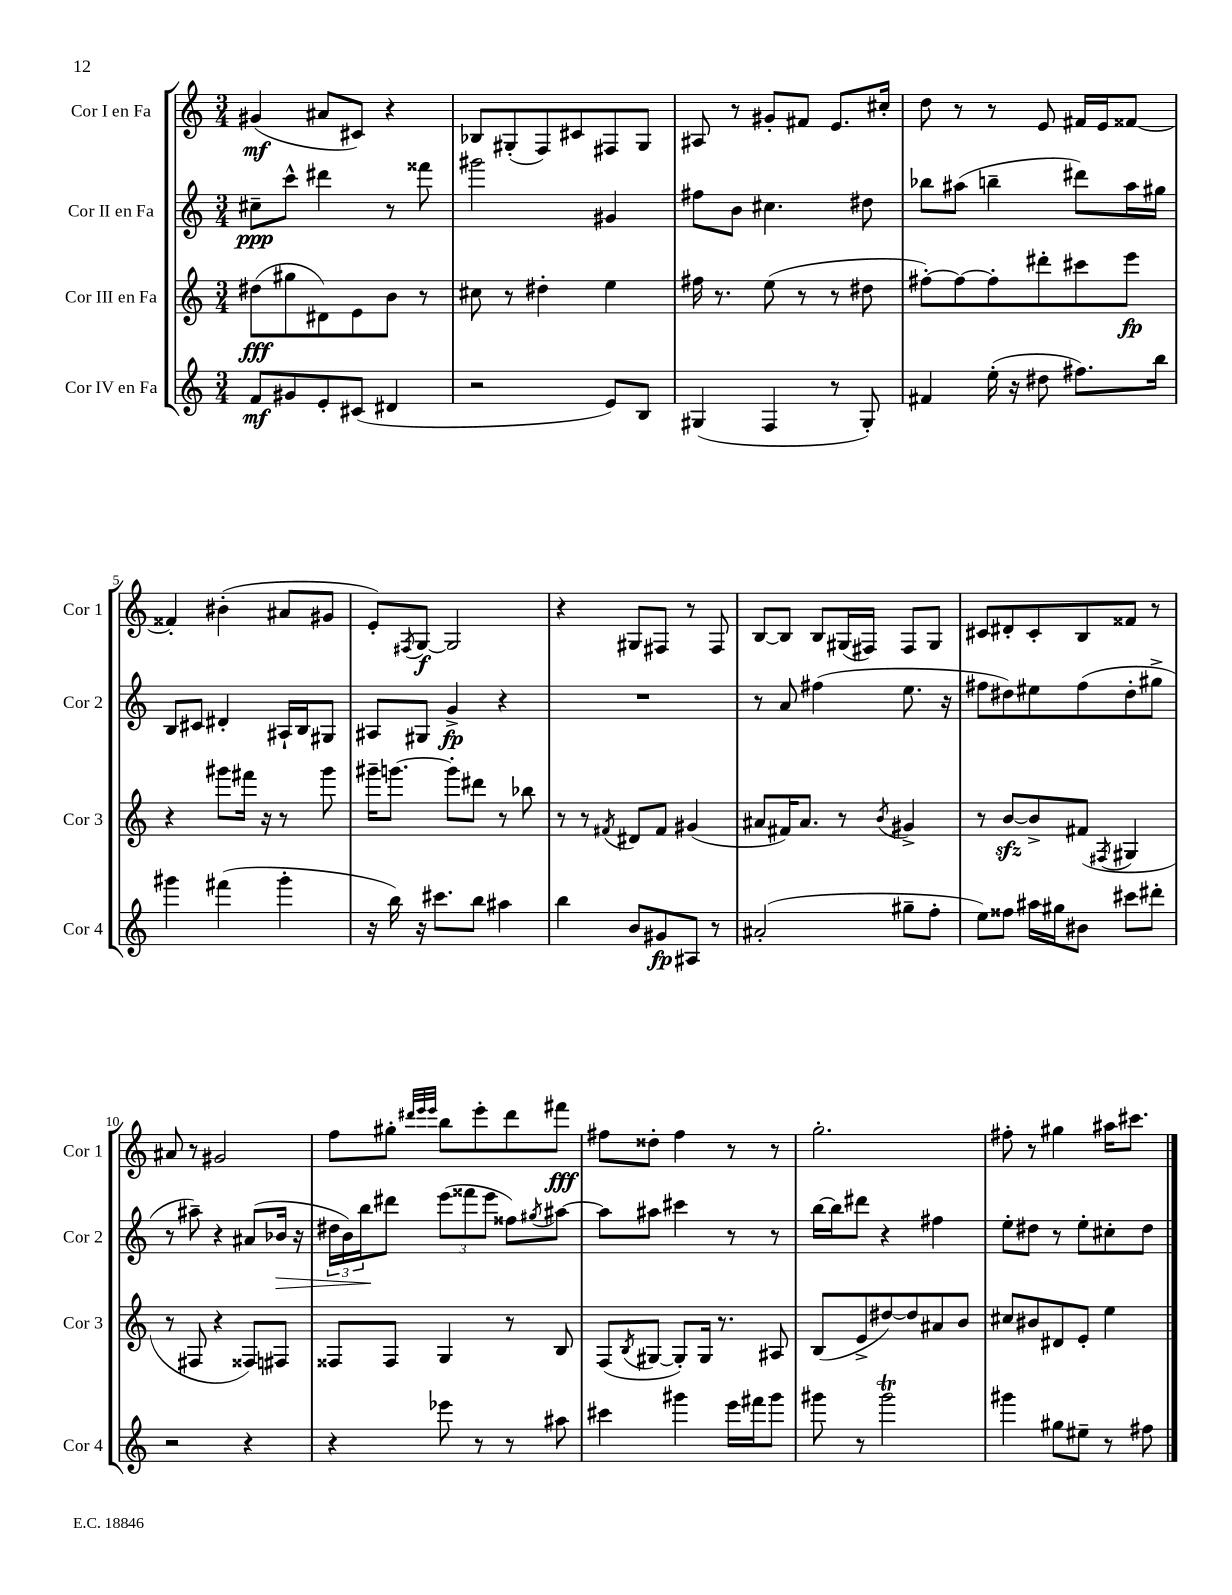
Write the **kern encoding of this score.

**kern	**kern	**kern	**kern
*staff4	*staff3	*staff2	*staff1
*clefG2	*clefG2	*clefG2	*clefG2
*k[]	*k[]	*k[]	*k[]
*M3/4	*M3/4	*M3/4	*M3/4
8f	(8dd#	8cc#~	(4g#
8g#	8gg#	8ccc^^	.
8e'	8d#)	4ddd#	8a#
(8c#	8e	.	8c#)
4d#	8b	8r	4r
.	8r	8fff##	.
=	=	=	=
2r	8cc#	2ggg#	8B-
.	8r	.	(8G#'
.	4dd#'	.	8F)
.	.	.	8c#
8e)	4ee	4g#	8F#
8B	.	.	8G#
=	=	=	=
(4G#	16ff#	8ff#	8A#
.	8.r	.	.
.	.	8b	8r
4F	(8ee	4.cc#	8g#'
.	8r	.	8f#
8r	8r	.	8.e
8G#')	8dd#	8dd#	.
.	.	.	16cc#'
=	=	=	=
4f#	[8ff#')	8bb-	8dd
.	8ff#_	(8aa#	8r
(16ee'	8ff#']	4bb~	8r
16r	.	.	.
8dd#	8ddd#'	.	8e
8.ff#)	8ccc#	8ddd#)	16f#
.	.	.	16e
.	8eee	16aa#	[8f##
16bb	.	16gg#	.
=	=	=	=
4ggg#	4r	8B	4f##']
.	.	8c#	.
(4fff#	8ggg#	4d#'	(4b#'
.	16fff#	.	.
.	16r	.	.
4ggg#'	8r	16A#`	8a#
.	.	16B	.
.	8ggg#	8G#	8g#
=	=	=	=
16r	16ggg#~	8A#	8e')
16bb)	[8.ggg	.	.
.	.	.	8qF#
16r	.	8G#	[8G
8.ccc#	.	.	.
.	8ggg']	4g^	2G]
8bb	8ddd#	.	.
4aa#	8r	4r	.
.	8bb-	.	.
=	=	=	=
4bb	8r	2.r	4r
.	8r	.	.
.	8qf#	.	.
8b	8d#	.	8G#
8g#	8f#	.	8F#
8A#	(4g#	.	8r
8r	.	.	8F#
=	=	=	=
(2a#'	8a#	8r	[8B
.	16f#)	8a	8B]
.	8.a#	.	.
.	.	(4ff#	8B
.	8r	.	(16G#
.	.	.	16F#)
.	8qb	.	.
8gg#~	4g#^	8.ee	8F#
8ff'	.	.	8G#
.	.	16r	.
=	=	=	=
8ee)	8r	8ff#	8c#
8ff##	[8b	8dd#)	8d#'
16aa#	8b^]	8ee#	8c#'
16gg#	.	.	.
8b#	(8f#	(8ff#	8B
.	8qF#	.	.
8ccc#	4G#	8dd#'	8f##
8ddd#'	.	8gg#^	8r
=	=	=	=
2r	8r	8r	8a#
.	8F#	8aa#~)	8r
.	4r	4r	2g#
4r	8F##)	(8a#	.
.	8F#	16b-	.
.	.	16r	.
=	=	=	=
4r	8F##	24dd#	8ff
.	.	24b)	.
.	.	24bb	.
.	8F##	8ddd#	8gg#'
.	.	.	32qqddd#
.	.	.	32qqeee
.	.	.	32qqeee
8eee-	4G	(12eee	8bb
.	.	12fff##	.
8r	.	.	8eee'
.	.	12eee	.
8r	8r	8ff##)	8ddd#
.	.	8qgg#	.
8aa#	8B	[8aa#	8fff#
=	=	=	=
4ccc#	(8F	8aa#]	8ff#
.	8qB	.	.
.	[8G#	8aa#	8dd##'
4ggg#	8G#'])	4ccc#	4ff#
.	16G#	.	.
.	8.r	.	.
16eee	.	8r	8r
16fff#	.	.	.
8ggg#	8A#	8r	8r
=	=	=	=
8ggg#	(8B	[16bb	2.gg'
.	.	16bb]	.
8r	8e^	8ddd#	.
2ggg#	[8dd#)	4r	.
.	8dd#]	.	.
.	8a#	4ff#	.
.	8b	.	.
=	=	=	=
4ggg#	8cc#	8ee'	8ff#'
.	8b#	8dd#	8r
8gg#	8d#	8r	4gg#
8ee#~	8e'	8ee'	.
8r	4ee	8cc#'	16aa#
.	.	.	8.ccc#
8ff#	.	8dd#	.
==	==	==	==
*-	*-	*-	*-
